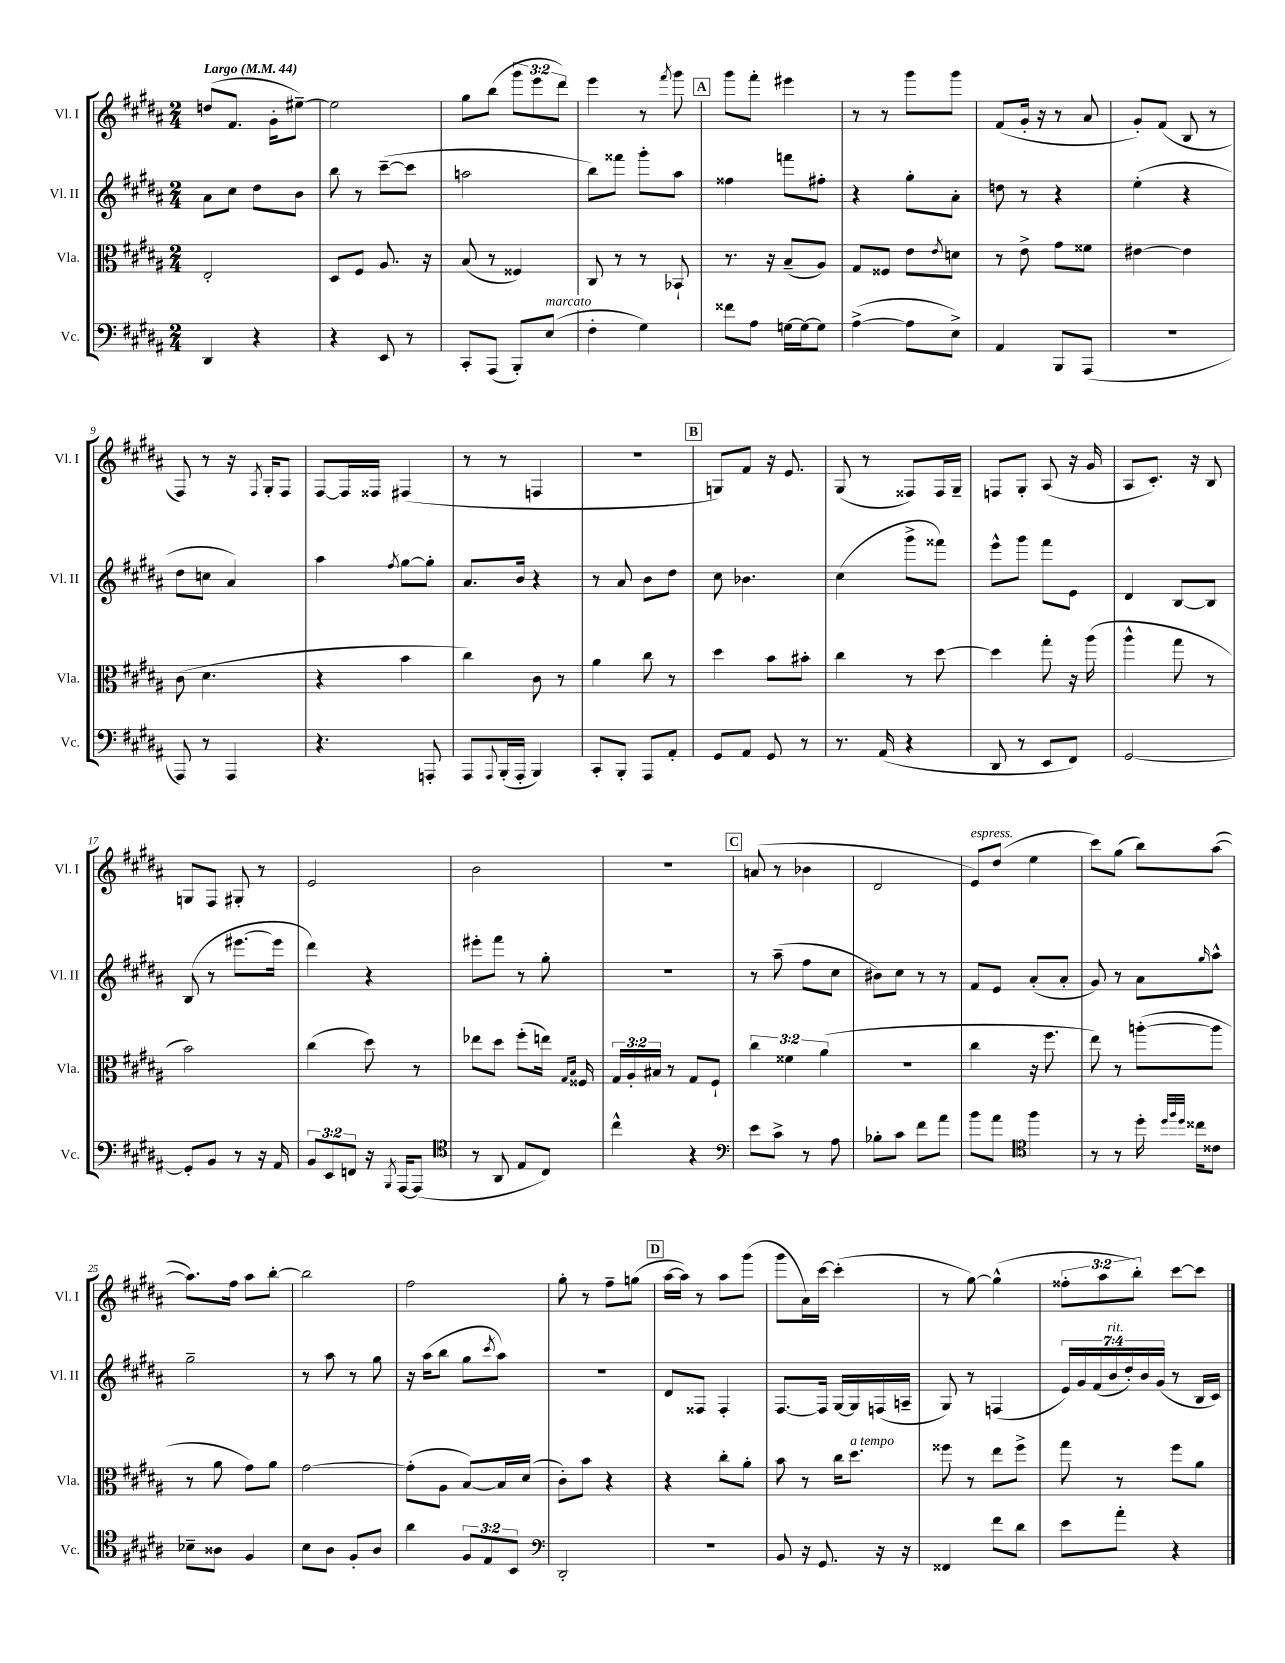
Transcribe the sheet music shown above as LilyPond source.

<<
\new StaffGroup <<
\new Staff = "s0" \with { instrumentName = "Vl. I" shortInstrumentName = "Vl. I" } {
    \clef treble \key b \major \numericTimeSignature \time 2/4 \override Staff.TupletNumber.text = #tuplet-number::calc-fraction-text \tempo "Largo" 4 = 44
    d''8( fis'8. gis'16-. eis''8~--) |
    eis''2 |
    gis''8 b''8( \tuplet 3/2 { gis'''8 e'''8 dis'''8) } |
    e'''4 r8 \acciaccatura { fis'''8 } gis'''8 |
    \mark \markup { \box "A" } gis'''8 fis'''8-. eis'''4 |
    r8 r8 gis'''8 gis'''8 |
    fis'8( gis'16-. r16 r8 ais'8 |
    gis'8-.) fis'8( b8 r8 |
    fis8) r8 r16 \acciaccatura { fis8 } gis16-. fis8 |
    fis8~ fis16 fisis16 fis4( |
    r8 r8 f4 |
    R2 |
    \mark \markup { \box "B" } g8) fis'8 r16 e'8. |
    gis8( r8 fisis8) fisis16 gis16-- |
    f8 gis8-. ais8( r16 gis'16 |
    ais8 cis'8.-.) r16 b8 |
    g8 fis8 gis8-. r8 |
    e'2 |
    b'2 |
    R2 |
    \mark \markup { \box "C" } a'8( r8 bes'4 |
    dis'2 |
    e'8^\markup { \italic "espress." }) dis''8( e''4 |
    cis'''8) gis''8( b''8) ais''8~( |
    ais''8.) fis''16 ais''8 b''8~-. |
    b''2 |
    fis''2 |
    gis''8-. r8 fis''8-- g''8( |
    \mark \markup { \box "D" } ais''16~ ais''16) r8 ais''8 gis'''8( |
    gis'''8 ais'16) cis'''16~ cis'''4-.( |
    r8 gis''8~) gis''4-^( |
    \tuplet 3/2 { fisis''8-. ais''8 b''8-.) } cis'''8~ cis'''8 \bar "|." |
}
\new Staff = "s1" \with { instrumentName = "Vl. II" shortInstrumentName = "Vl. II" } {
    \clef treble \key b \major \numericTimeSignature \time 2/4 \override Staff.TupletNumber.text = #tuplet-number::calc-fraction-text
    ais'8 cis''8 dis''8 b'8 |
    b''8 r8 cis'''8~--( cis'''8 |
    a''2 |
    b''8) fisis'''8 gis'''8-. ais''8 |
    \mark \markup { \box "A" } fisis''4 f'''8 fis''8-. |
    r4 gis''8-. ais'8-. |
    d''8 r8 r4 |
    e''4-.( r4 |
    dis''8 c''8 ais'4) |
    ais''4 \acciaccatura { fis''8 } gis''8~ gis''8-. |
    ais'8. b'16 r4 |
    r8 ais'8 b'8 dis''8 |
    \mark \markup { \box "B" } cis''8 bes'4. |
    cis''4( gis'''8-> fisis'''8) |
    e'''8-^ gis'''8 fis'''8 e'8 |
    dis'4 b8~ b8 |
    b8( r8 eis'''8.~ eis'''16 |
    dis'''4) r4 |
    eis'''8-. fis'''8 r8 gis''8-. |
    R2 |
    \mark \markup { \box "C" } r8 ais''8--( fis''8 cis''8 |
    bis'8) cis''8 r8 r8 |
    fis'8 e'8 ais'8-.( ais'8-. |
    gis'8) r8 ais'8 \grace { gis''16 } ais''8-^ |
    gis''2-- |
    r8 ais''8 r8 gis''8 |
    r16 ais''16( b''8 gis''8 \acciaccatura { cis'''8 } ais''8) |
    R2 |
    \mark \markup { \box "D" } dis'8 fisis8 fisis4-. |
    fis8.~ fis16 gis16~ gis16 f16( a16-- |
    gis8) r8 f4( |
    \tuplet 7/4 { e'16) gis'16 fis'16( b'16^\markup { \italic "rit." } dis''16-.) b'16 gis'16( } r8 b16 cis'16) \bar "|." |
}
\new Staff = "s2" \with { instrumentName = "Vla." shortInstrumentName = "Vla." } {
    \clef alto \key b \major \numericTimeSignature \time 2/4 \override Staff.TupletNumber.text = #tuplet-number::calc-fraction-text
    e2-. |
    dis8 fis8 ais8. r16 |
    b8( r8 fisis4) |
    cis8 r8 r8 bes,8-! |
    \mark \markup { \box "A" } r8. r16 b8--( ais8) |
    gis8 fisis8 e'8 \acciaccatura { e'8 } d'8 |
    r8 e'8-> gis'8 fisis'8 |
    eis'4~ eis'4 |
    cis'8( dis'4. |
    r4 b'4 |
    cis''4) cis'8 r8 |
    ais'4 cis''8 r8 |
    \mark \markup { \box "B" } dis''4 b'8 bis'8-. |
    cis''4 r8 dis''8~ |
    dis''4 gis''8-. r16 ais''16( |
    ais''4-^ gis''8 r8 |
    b'2) |
    cis''4( dis''8) r8 |
    ees''8 dis''8 fis''8-.( e''16) \grace { gis16 b16 } fisis16 |
    \tuplet 3/2 { gis16 ais16-. bis16 } r8 gis8 fis8-! |
    \mark \markup { \box "C" } \tuplet 3/2 { cis''4 fisis'4 ais'4( } |
    r2 |
    cis''4 r16 fis''8. |
    e''8) r8 a''8~-.( a''8 |
    r8 ais'8 gis'8) ais'8 |
    gis'2~ |
    gis'8-.( ais8 b8~) b16 dis'16( |
    cis'8-.) b'8 r4 |
    \mark \markup { \box "D" } r4 cis''8-. ais'8-. |
    b'8 r8 cis''16 dis''8.^\markup { \italic "a tempo" } |
    fisis''8 r8 e''8 fisis''8-> |
    gis''8 r8 fis''8 ais'8 \bar "|." |
}
\new Staff = "s3" \with { instrumentName = "Vc." shortInstrumentName = "Vc." } {
    \clef bass \key b \major \numericTimeSignature \time 2/4 \override Staff.TupletNumber.text = #tuplet-number::calc-fraction-text
    dis,4 r4 |
    r4 e,8 r8 |
    cis,8-. ais,,8( b,,8-.) e8^\markup { \italic "marcato" }( |
    fis4-. gis4) |
    \mark \markup { \box "A" } fisis'8 ais8 g16~ g16~ g8 |
    ais4~->( ais8 e8->) |
    ais,4 b,,8 ais,,8( |
    r2 |
    ais,,8) r8 ais,,4 |
    r4. a,,8-. |
    ais,,8 \appoggiatura { ais,,8 } b,,16-.( ais,,16-. b,,4) |
    cis,8-. b,,8-. ais,,8 ais,8-. |
    \mark \markup { \box "B" } gis,8 ais,8 gis,8 r8 |
    r8. ais,16( r4 |
    dis,8 r8 e,8 fis,8) |
    gis,2~ |
    gis,8-. b,8 r8 r16 ais,16 |
    \tuplet 3/2 { b,8 e,8 f,8 } r16 \acciaccatura { b,,8 } ais,,16~ ais,,8( |
    \clef tenor r8 ais,8 e8 cis8) |
    cis''4-^ r4 |
    \mark \markup { \box "C" } \clef bass e'8 cis'8-> r8 ais8 |
    bes8-. cis'8 fis'8 ais'8 |
    b'8 ais'8 \clef tenor fis''4 |
    r8 r8 dis''16-. \grace { dis''32 fis''32 dis''32 } cisis''16 cisis'8 |
    bes8-- aisis8 fis4 |
    b8 ais8 fis8-. ais8 |
    ais'4 \tuplet 3/2 { fis8 e8 b,8 } |
    \clef bass dis,2-. |
    \mark \markup { \box "D" } R2 |
    b,8 r16 gis,8. r16 r16 |
    fisis,4 fis'8 dis'8 |
    e'8 ais'8-. r4 \bar "|." |
}
>>
>>
